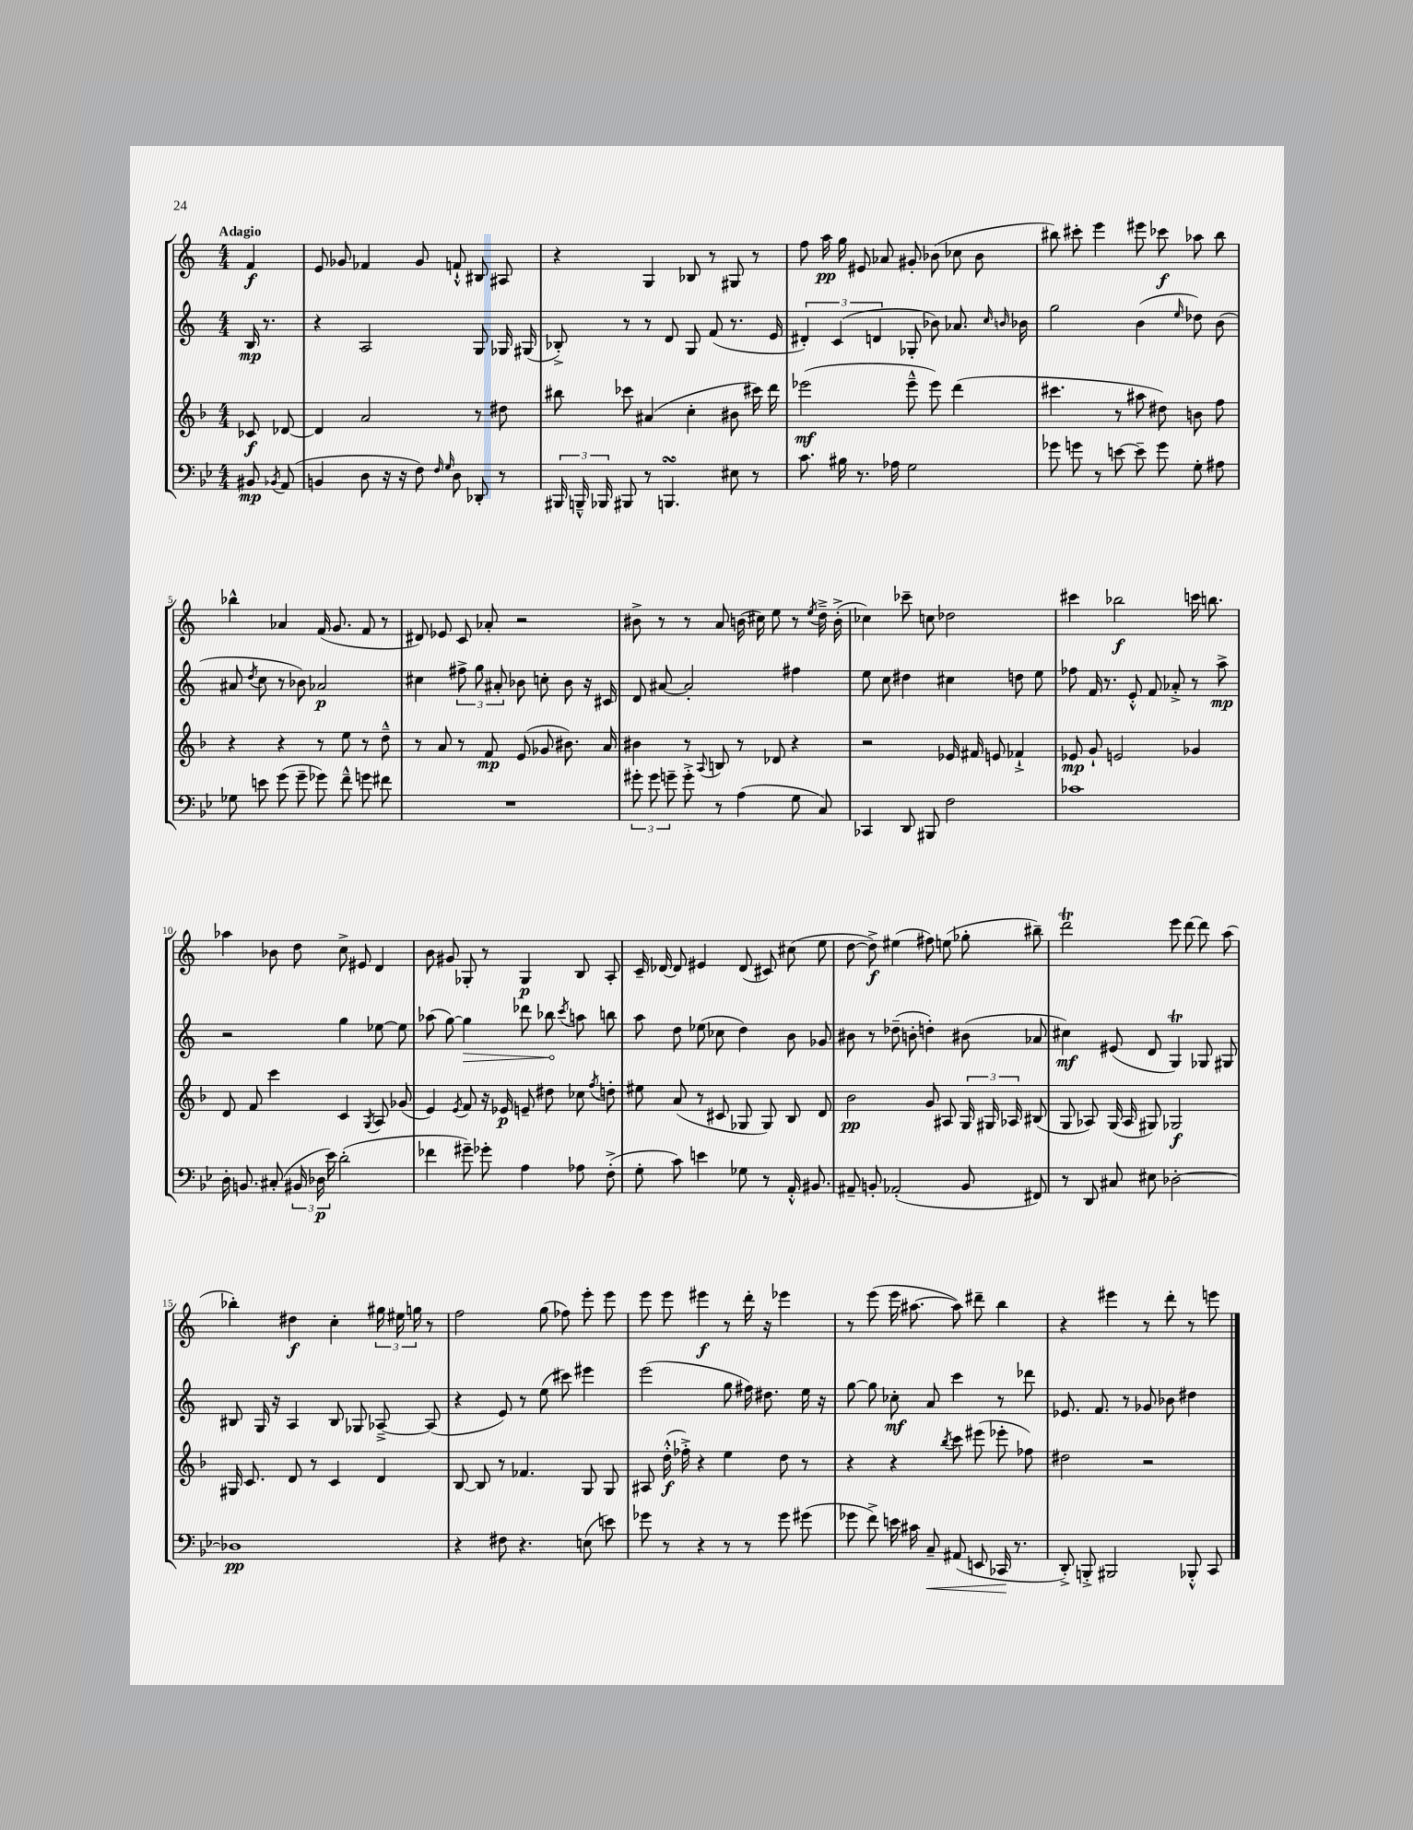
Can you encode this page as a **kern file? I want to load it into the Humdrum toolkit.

**kern	**dynam	**kern	**dynam	**kern	**dynam	**kern	**dynam
*part4	*part4	*part3	*part3	*part2	*part2	*part1	*part1
*staff4	*staff4	*staff3	*staff3	*staff2	*staff2	*staff1	*staff1
*clefF4	*	*clefG2	*	*clefG2	*	*clefG2	*
*k[b-e-]	*	*k[b-]	*	*k[]	*	*k[]	*
*M4/4	*	*M4/4	*	*M4/4	*	*M4/4	*
=	=	=	=	=	=	=	=
!	!	!	!	!	!	!LO:TX:a:B:t=Adagio	!
8BB#X/	mp	8c-X/	f	16B/	mp	4f/	f
.	.	.	.	8.r	.	.	.
8qBB-X/	.	.	.	.	.	.	.
(8AA/	.	[8d-X/	.	.	.	.	.
=1	=1	=1	=1	=1	=1	=1	=1
4BBn/	.	4d-/]	.	4r	.	8e/	.
.	.	.	.	.	.	8g-X/	.
8D\	.	2a/	.	2A/	.	4f-X/	.
16r	.	.	.	.	.	.	.
16r	.	.	.	.	.	.	.
8F\)	.	.	.	.	.	8g-/	.
16qqF/	.	.	.	.	.	.	.
16qqG/	.	.	.	.	.	.	.
8D\	.	.	.	.	.	8fn`^^/	.
8DD-X'/	.	8r	.	8G/	.	8B#X/	.
8r	.	8dd#X\	.	16G-X/	.	8A#X/	.
.	.	.	.	(16G#X/	.	.	.
=2	=2	=2	=2	=2	=2	=2	=2
24BBB#X/	.	8bb#X\	.	8B-X'^/)	.	4r	.
24BBBn~^^/	.	.	.	.	.	.	.
24BBB-X/	.	.	.	.	.	.	.
8BBB#X/	.	8ccc-X\	.	8r	.	.	.
8r	.	(4a#X/	.	8r	.	4G/	.
4.BBBnsSsS/	.	.	.	8d/	.	.	.
.	.	4cc'\	.	8G/	.	8B-X/	.
.	.	.	.	(8f/	.	8r	.
8E#X\	.	8b#X\	.	8.r	.	8G#X/	.
8r	.	16ccc#X\)	.	.	.	8r	.
.	.	16ddd\	.	16e/	.	.	.
=3	=3	=3	=3	=3	=3	=3	=3
8.c\	.	(2eee-X\	mf	6d#X'/)	.	8ff\	.
.	.	.	.	.	.	16aa\	pp
.	.	.	.	(6c/	.	.	.
16B#X\	.	.	.	.	.	16gg\	.
8.r	.	.	.	.	.	8e#X/	.
.	.	.	.	6dn/	.	.	.
.	.	.	.	.	.	8a-X/	.
16A-X\	.	.	.	.	.	.	.
2G\	.	8eee-~^^\	.	8G-X'/	.	8g#X'/	.
.	.	8eee-\)	.	8b-X\)	.	(8b-X\	.
.	.	(4ddd\	.	8.a-X/	.	8cc-X\	.
.	.	.	.	.	.	8b-\	.
.	.	.	.	16qqcc/	.	.	.
.	.	.	.	16qqbn/	.	.	.
.	.	.	.	16b-X\	.	.	.
=4	=4	=4	=4	=4	=4	=4	=4
8g-X\	.	4.ccc#X\	.	2gg\	.	8bb#X\)	.
8gn\	.	.	.	.	.	8ccc#X'\	.
8r	.	.	.	.	.	4eee\	.
[8en\	.	8r	.	.	.	.	.
8e~\]	.	8aa#X\	.	(4b\	.	8eee#X\	.
8g\	.	8dd#X\)	.	.	.	8ccc-X\	f
.	.	.	.	16qqee/	.	.	.
8G'\	.	8bn\	.	8dd-X\)	.	8aa-X\	.
8A#X\	.	8ff\	.	(8b\	.	8bb#\	.
!!LO:LB:g=z
=5	=5	=5	=5	=5	=5	=5	=5
8G-X\	.	4r	.	8a#X/	.	4bb-X^^\	.
.	.	.	.	8qdd/	.	.	.
8en\	.	.	.	8cc\	.	.	.
(8g\	.	4r	.	8r	.	4a-X/	.
8g~\	.	.	.	8b-X\)	.	.	.
8g-X\)	.	8r	.	2a-X/	p	(16f/	.
.	.	.	.	.	.	8.g/	.
8f~^^\	.	8ee\	.	.	.	.	.
8gn\	.	8r	.	.	.	8f/	.
8f#X\	.	8dd~^^\	.	.	.	8r	.
=6	=6	=6	=6	=6	=6	=6	=6
1r	.	8r	.	4cc#X\	.	8d#X/)	.
.	.	8a/	.	.	.	8e-X/	.
.	.	8r	.	12ff#X^\	.	8c/	.
.	.	.	.	12gg\	.	.	.
.	.	8f/	mp	.	.	8a-X'/	.
.	.	.	.	12a#X'/	.	.	.
.	.	(8e/	.	8b-X\	.	2r	.
.	.	8g-X/	.	8ccn'\	.	.	.
.	.	8.b#X\)	.	8b-\	.	.	.
.	.	.	.	16r	.	.	.
.	.	16a/	.	16c#X/	.	.	.
=7	=7	=7	=7	=7	=7	=7	=7
12g#X'\	.	4b#X\	.	8d/	.	8b#X^\	.
12g#\	.	.	.	.	.	.	.
.	.	.	.	[8a#X/	.	8r	.
12gn~\	.	.	.	.	.	.	.
8g'^\	.	8r	.	2a#'/]	.	8r	.
.	.	8qqA/	.	.	.	.	.
8r	.	8Bn/	.	.	.	8a/	.
(4A\	.	8r	.	.	.	(16bn\	.
.	.	.	.	.	.	16cc#X\)	.
.	.	8d-X/	.	.	.	8ee\	.
8G\	.	4r	.	4ff#X\	.	8r	.
.	.	.	.	.	.	8qee/	.
8C/)	.	.	.	.	.	16dd~^\	.
.	.	.	.	.	.	(16b'^\	.
=8	=8	=8	=8	=8	=8	=8	=8
4CC-X/	.	2r	.	8ee\	.	4cc-X\)	.
.	.	.	.	8cc\	.	.	.
8DD/	.	.	.	4dd#X\	.	8ccc-X~\	.
8BBB#X/	.	.	.	.	.	8ccn\	.
2F\	.	16e-X/	.	4cc#X\	.	2dd-X\	.
.	.	16f#X/	.	.	.	.	.
.	.	8en/	.	.	.	.	.
.	.	4f-X`^/	.	8ddn\	.	.	.
.	.	.	.	8ee\	.	.	.
=9	=9	=9	=9	=9	=9	=9	=9
1c-X	.	8e-X/	mp	8ff-X\	.	4ccc#X\	.
.	.	8g`/	.	16f/	.	.	.
.	.	.	.	8.r	.	.	.
.	.	2en/	.	.	.	2bb-X\	f
.	.	.	.	8e'^^/	.	.	.
.	.	.	.	8f/	.	.	.
.	.	.	.	8a-X'^/	.	.	.
.	.	4g-X/	.	8r	.	16cccn\	.
.	.	.	.	.	.	8.bbn\	.
.	.	.	.	8aa^\	mp	.	.
!!LO:LB:g=z
=10	=10	=10	=10	=10	=10	=10	=10
16D'\	.	8d/	.	2r	.	4aa-X\	.
8.BBn/	.	.	.	.	.	.	.
.	.	8f/	.	.	.	.	.
(8C#X'/	.	4ccc\	.	.	.	8b-X\	.
24BB#X/	.	.	.	.	.	8dd\	.
24D-X\	p	.	.	.	.	.	.
24e-\)	.	.	.	.	.	.	.
(2d'\	.	4c/	.	4gg\	.	8cc^\	.
.	.	.	.	.	.	8e#X/	.
.	.	8qG/	.	.	.	.	.
.	.	8A/	.	[8ee-X\	.	4d/	.
.	.	(8g-X/	.	8ee-\]	.	.	.
=11	=11	=11	=11	=11	=11	=11	=11
4f-X\	.	4e/)	.	(8aa-X\	.	8b\	.
.	.	.	.	[8gg\)	.	8g#X/	.
.	.	8qe/	.	.	.	.	.
!	!	!	!	!	!LO:HP:b	!	!
8g#X~\)	.	8f/	.	4gg\]	>	8G-X'/	.
8g-X'\	.	16r	.	.	.	8r	.
.	.	16e-X/	p	.	.	.	.
4A\	.	8en~/	.	8ddd-X\	.	4G-/	p
.	.	8dd#X\	.	8bb-X\	.	.	.
.	.	.	.	8qccc/	.	.	.
8A-X\	.	8cc-X\	.	8aan\	]	8B/	.
.	.	8qff/	.	.	.	.	.
(8F'^\	.	8ddn'\	.	8bbn\	.	8A'/	.
=12	=12	=12	=12	=12	=12	=12	=12
8G'\	.	8ee#X\	.	8aa\	.	16c~/	.
.	.	.	.	.	.	[16d-X/	.
8c\)	.	(8a/	.	8dd\	.	8d-/]	.
4en\	.	8r	.	(8ee-X\	.	4e#X/	.
.	.	8c#X/	.	8cc-X\	.	.	.
8G-X\	.	8G-X/	.	4dd\)	.	(8d-/	.
8r	.	8G-/)	.	.	.	8c#X/)	.
16AA'^^/	.	8B-/	.	8b\	.	(8cc#X\	.
8.BB#X/	.	.	.	.	.	.	.
.	.	8d/	.	8g-X/	.	8ee\	.
=13	=13	=13	=13	=13	=13	=13	=13
8AA#X~/	.	2b-\	pp	8b#X\	.	[8dd\	.
8BBn'/	.	.	.	8r	.	8dd^\])	f
(2AA-X'/	.	.	.	(8dd-X~\	.	(4ee#X\	.
.	.	.	.	8bn'\	.	.	.
.	.	8g/	.	4ddn'\)	.	8ff#X\)	.
.	.	8A#X/	.	.	.	(8een\	.
8BB/	.	24G/	.	(8b#X\	.	8gg-X'\	.
.	.	24G#X/	.	.	.	.	.
.	.	24A-X/	.	.	.	.	.
8FF#X/)	.	(8B#X/	.	8a-X/	.	8bb#X~\)	.
=14	=14	=14	=14	=14	=14	=14	=14
8r	.	8G/	.	4cc#X\)	mf	2dddT\	.
8DD/	.	8A-X/)	.	.	.	.	.
8C#X/	.	(16G/	.	(8e#X/	.	.	.
.	.	16A-/	.	.	.	.	.
8E#X\	.	8G#X/)	.	8d/	.	.	.
[2D-X'\	.	2G-X/	f	4GT/)	.	8eee\	.
.	.	.	.	.	.	[8ddd\	.
.	.	.	.	8G-X/	.	8ddd\]	.
.	.	.	.	8G#X/	.	(8aa\	.
!!LO:LB:g=z
=15	=15	=15	=15	=15	=15	=15	=15
1D-X]	pp	16G#X/	.	8B#X/	.	4bb-X'\)	.
.	.	8.c/	.	.	.	.	.
.	.	.	.	16G/	.	.	.
.	.	.	.	16r	.	.	.
.	.	8d/	.	4A/	.	4dd#X\	f
.	.	8r	.	.	.	.	.
.	.	4c/	.	8B#/	.	4cc'\	.
.	.	.	.	8G-X/	.	.	.
.	.	4d/	.	[8A-X~^/	.	24gg#X\	.
.	.	.	.	.	.	24ee#X\	.
.	.	.	.	.	.	24ggn\	.
.	.	.	.	(8A-/]	.	8r	.
=16	=16	=16	=16	=16	=16	=16	=16
4r	.	[8B-/	.	4r	.	2ff\	.
.	.	8B-/]	.	.	.	.	.
8F#X\	.	8r	.	8e/)	.	.	.
4.r	.	4.f-X/	.	8r	.	.	.
.	.	.	.	(8ee\	.	(8gg\	.
.	.	.	.	8ccc#X\)	.	8ff-X\)	.
(8En\	.	8G/	.	4eee#X\	.	8eee'\	.
8en\)	.	8G/	.	.	.	8eee\	.
=17	=17	=17	=17	=17	=17	=17	=17
8g-X\	.	8A#X/	.	(2eee\	.	8eee\	.
8r	.	(16dd'^^\	f	.	.	8eee\	.
.	.	16ff-X'^\)	.	.	.	.	.
4r	.	4r	.	.	.	4eee#X\	f
8r	.	4ee\	.	8gg\	.	8r	.
8r	.	.	.	16ff#X\)	.	16ddd'\	.
.	.	.	.	8.dd#X\	.	16r	.
8g-\	.	8dd\	.	.	.	4eee-X\	.
(8g#X\	.	8r	.	16ee\	.	.	.
.	.	.	.	16r	.	.	.
=18	=18	=18	=18	=18	=18	=18	=18
8g-X\	.	4r	.	[8gg\	.	8r	.
8f^\)	.	.	.	8gg\]	.	(8eee\	.
16en\	.	4r	.	8cc-X'\	mf	16eee\	.
16c#X\	.	.	.	.	.	[8.aa#X\	.
!	!LO:HP:b	!	!	!	!	!	!
8C~/	<	.	.	8a/	.	.	.
.	.	8qbb-/	.	.	.	.	.
(8AA#X/	.	8ccc\	.	4ccc\	.	8aa#\])	.
8EEn/	.	(8eee#X\	.	.	.	8ddd#X~\	.
16CC-X/	.	8eee-X'\	.	8r	.	4bb\	.
8.r	[	.	.	.	.	.	.
.	.	8ff-X\)	.	8ddd-X\	.	.	.
=19	=19	=19	=19	=19	=19	=19	=19
8DD'^/)	.	2dd#X\	.	8.e-X/	.	4r	.
8BBBn'^/	.	.	.	.	.	.	.
.	.	.	.	8.f/	.	.	.
2BBB#X/	.	.	.	.	.	4eee#X\	.
.	.	.	.	8r	.	.	.
.	.	2r	.	8g-X/	.	8r	.
.	.	.	.	8b-X\	.	8ddd'\	.
8BBB-X'^^/	.	.	.	4dd#X\	.	8r	.
8CC/	.	.	.	.	.	8eeen\	.
==	==	==	==	==	==	==	==
*-	*-	*-	*-	*-	*-	*-	*-
